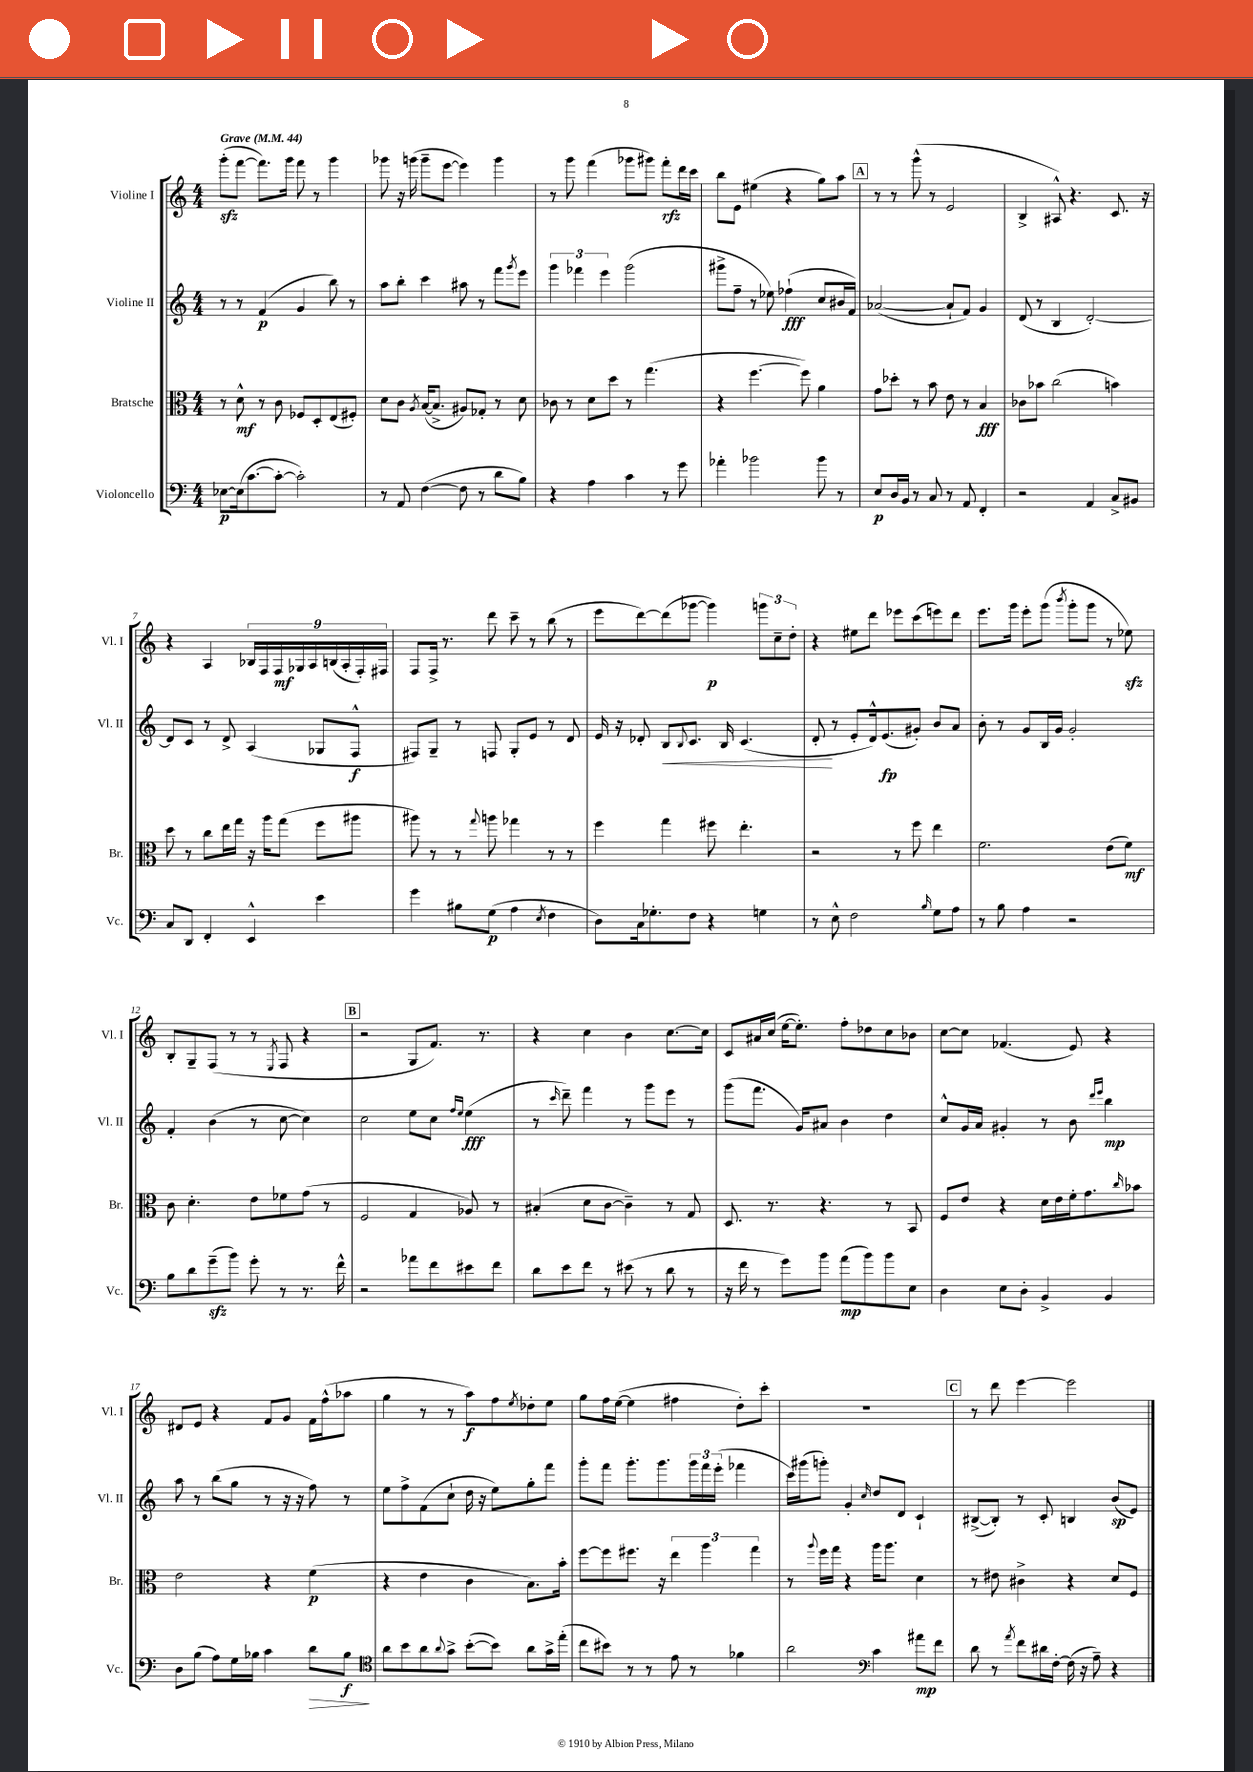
<<
\new StaffGroup <<
\new Staff = "s0" \with { instrumentName = "Violine I" shortInstrumentName = "Vl. I" } {
    \clef treble \key c \major \numericTimeSignature \time 4/4 \tempo "Grave" 4 = 44
    g'''8-.\sfz( f'''8~ f'''8.) g'''16 f'''8 r8 g'''4 |
    ges'''8 r16 g'''16( g'''8-- e'''8~ e'''4) g'''4 |
    r8 g'''8 f'''4( ges'''8 gis'''8) f'''8-.\rfz d'''16 c'''16 |
    b''8 e'8 eis''4( r4 g''8) a''8 |
    \mark \markup { \box "A" } r8 r8 g'''8-^( r8 e'2 |
    b4-> ais8-^) r4. c'8. r16 |
    r4 a4 \tuplet 9/8 { bes16 f16 f16\mf ges16 a16 b16( a16-. f16-.) fis16 } |
    f8 f16-> r8. d'''8 c'''8-- r8 b''8( r8 |
    e'''8 d'''8~) d'''8( ges'''8~ ges'''4\p) \tuplet 3/2 { g'''8 c''8-- d''8-. } |
    r4 eis''8 d'''8 ees'''8 c'''8( e'''8) d'''8 |
    e'''8. g'''16 e'''8-. g'''8( \acciaccatura { b'''8 } g'''8-. g'''8 r8 ees''8\sfz) |
    b8-. g8-- f8( r8 r8 \acciaccatura { e8 } f8 r4 |
    \mark \markup { \box "B" } r2 g8 f'8.) r8. |
    r4 c''4 b'4 c''8.~ c''16 |
    c'8 ais'16 c''16( e''16~ e''8.-.) f''8-. des''8 c''8 bes'8 |
    c''8~ c''8 fes'4.( e'8) r4 |
    dis'8 e'8 r4 f'8 g'8 f'16 f''16-^( aes''8 |
    g''4 r8 r8 a''8\f) f''8 \acciaccatura { e''8 } des''8-. e''8 |
    g''8 f''16 e''16~( e''4 fis''4 d''8-.) c'''8-. |
    R1 |
    \mark \markup { \box "C" } r8 d'''8 e'''4~ e'''2 \bar "|." |
}
\new Staff = "s1" \with { instrumentName = "Violine II" shortInstrumentName = "Vl. II" } {
    \clef treble \key c \major \numericTimeSignature \time 4/4
    r8 r8 f'4\p( g'4 b''8) r8 |
    a''8 b''8-. c'''4 ais''8 r8 f'''8 \acciaccatura { g'''8 } e'''8 |
    \tuplet 3/2 { g'''4 fes'''4 e'''4 } g'''2( |
    gis'''8-> f''8-- r8 ees''8) fes''4-!\fff( c''8 bis'16 f'16) |
    \mark \markup { \box "A" } aes'2~( aes'8-! f'8) g'4 |
    d'8( r8 b4 d'2~-.) |
    d'8 c'8 r8 d'8-> a4( ges8 f8-^\f |
    fis8) g8-- r8 f8 g8-. e'8 r8 d'8 |
    e'16 r16 des'8-. b8\< \appoggiatura { b8 } c'8. b16 c'4.( |
    d'8-.\! r8 e'8-. d'16-^) e'8.\fp( gis'8-.) b'8 a'8 |
    b'8-. r8 g'8 b16 g'16 g'2-. |
    f'4-. b'4( r8 c''8~ c''4) |
    \mark \markup { \box "B" } c''2 e''8 c''8 \grace { f''16 e''16 } e''4\fff( |
    r8 \grace { c'''16 } d'''8--) f'''4 r8 g'''8 e'''8 r8 |
    g'''8( f'''8. g'16) ais'8 b'4 d''4 |
    c''8-^ g'16 a'16 gis'4-. r8 b'8 \grace { d'''16 e'''16 } b''4\mp |
    a''8 r8 b''8( g''8 r8 r16 r16 f''8) r8 |
    e''8 f''8-> f'8( c''8-! d''16 r16 e''8) g''8-. f'''8 |
    g'''8-. f'''8 g'''8.-. g'''8. \tuplet 3/2 { g'''16 f'''16 e'''16-.( } fes'''4 |
    c'''16) gis'''16( g'''8-.) g'4-. \grace { c''16 } d''8 d'8 c'4-! |
    \mark \markup { \box "C" } bis8~->( bis8-.) r8 c'8-. b4 b'8\sp( e'8) \bar "|." |
}
\new Staff = "s2" \with { instrumentName = "Bratsche" shortInstrumentName = "Br." } {
    \clef alto \key c \major \numericTimeSignature \time 4/4
    r8 d'8-^\mf r8 c'8 fes8 d8-. e8( fis8-.) |
    d'8 c'8 \acciaccatura { a8 } b16~( b8.-> ais8) ges8-. r8 d'8 |
    ces'8 r8 d'8 d''8 r8 g''4.( |
    r4 f''4.~ f''8) a'4 |
    \mark \markup { \box "A" } g'8 des''8-. r8 b'8 e'8 r8 b4\fff |
    ces'8 bes'8 c''2( b'4) |
    d''8 r8 c''8 e''16 g''16 r16 a''16 g''8( f''8 ais''8 |
    ais''8) r8 r8 \appoggiatura { g''8 } a''8 ges''4 r8 r8 |
    f''4 g''4 fis''8 e''4.-. |
    r2 r8 f''8 e''4 |
    f'2. e'8( f'8\mf) |
    c'8 d'4.-. e'8 fes'8 g'8( r8 |
    \mark \markup { \box "B" } f2 g4 aes8) r8 |
    bis4-.( d'8 c'8~ c'4--) r8 g8 |
    d8. r8. r4. r8 b,8 |
    f8 e'8 r4 d'16 e'16 f'16-. g'8. \grace { c''16 } bes'8 |
    e'2 r4 f'4\p( |
    r4 e'4 c'4 b8.) b'16-. |
    f''8~ f''8 fis''8. r16 \tuplet 3/2 { e''4 a''4 g''4 } |
    r8 \appoggiatura { a''8 } f''16 g''16 r4 a''16 a''8. d'4 |
    \mark \markup { \box "C" } r8 eis'8 cis'4-> r4 d'8 f8 \bar "|." |
}
\new Staff = "s3" \with { instrumentName = "Violoncello" shortInstrumentName = "Vc." } {
    \clef bass \key c \major \numericTimeSignature \time 4/4
    ees8~\p ees16( c'8.~ c'8~-. c'2-.) |
    r8 a,8 f4~( f8 r8 d'8 b8) |
    r4 a4 c'4 r8 g'8 |
    aes'4-. bes'2 bes'8 r8 |
    \mark \markup { \box "A" } e8\p d16 b,16 r8 c8 r8 a,8 f,4-. |
    r2 a,4 c8-> bis,8 |
    c8 d,8 f,4-. e,4-^ e'4 |
    g'4 bis8 g8\p( a4 \acciaccatura { e8 } f4 |
    d8) c16 ges8.-. f8 r4 g4 |
    r8 e8-^ f2 \grace { b16 } g8 a8 |
    r8 b8 a4 r2 |
    b8 d'8 g'8--\sfz( b'8) g'8-. r8 r8. f'16-^ |
    \mark \markup { \box "B" } r2 aes'8 f'8 eis'8 f'8 |
    d'8 e'8 f'8 r8 eis'8( r8 d'8 r8 |
    r16 f'16 r8 g'8) b'8 a'8\mp( b'8) b'8 e8 |
    d4 e8 d8-. b,4-> b,4 |
    d8 b8( a8) g16 bes16 c'4 d'8\> bes8\f\! |
    \clef tenor a'8 b'8 a'8 \appoggiatura { a'8 } g'8-> b'8~-.( b'8) a'8 g'16-> e''16-.( |
    c''8 bis'8) r8 r8 e'8 r8 fes'4 |
    a'2 \clef bass c'4 ais'8\mp f'8 |
    \mark \markup { \box "C" } d'8 r8 \acciaccatura { a'8 } f'8 dis'16 f16~-. f16( r16 a8--) r4 \bar "|." |
}
>>
>>
